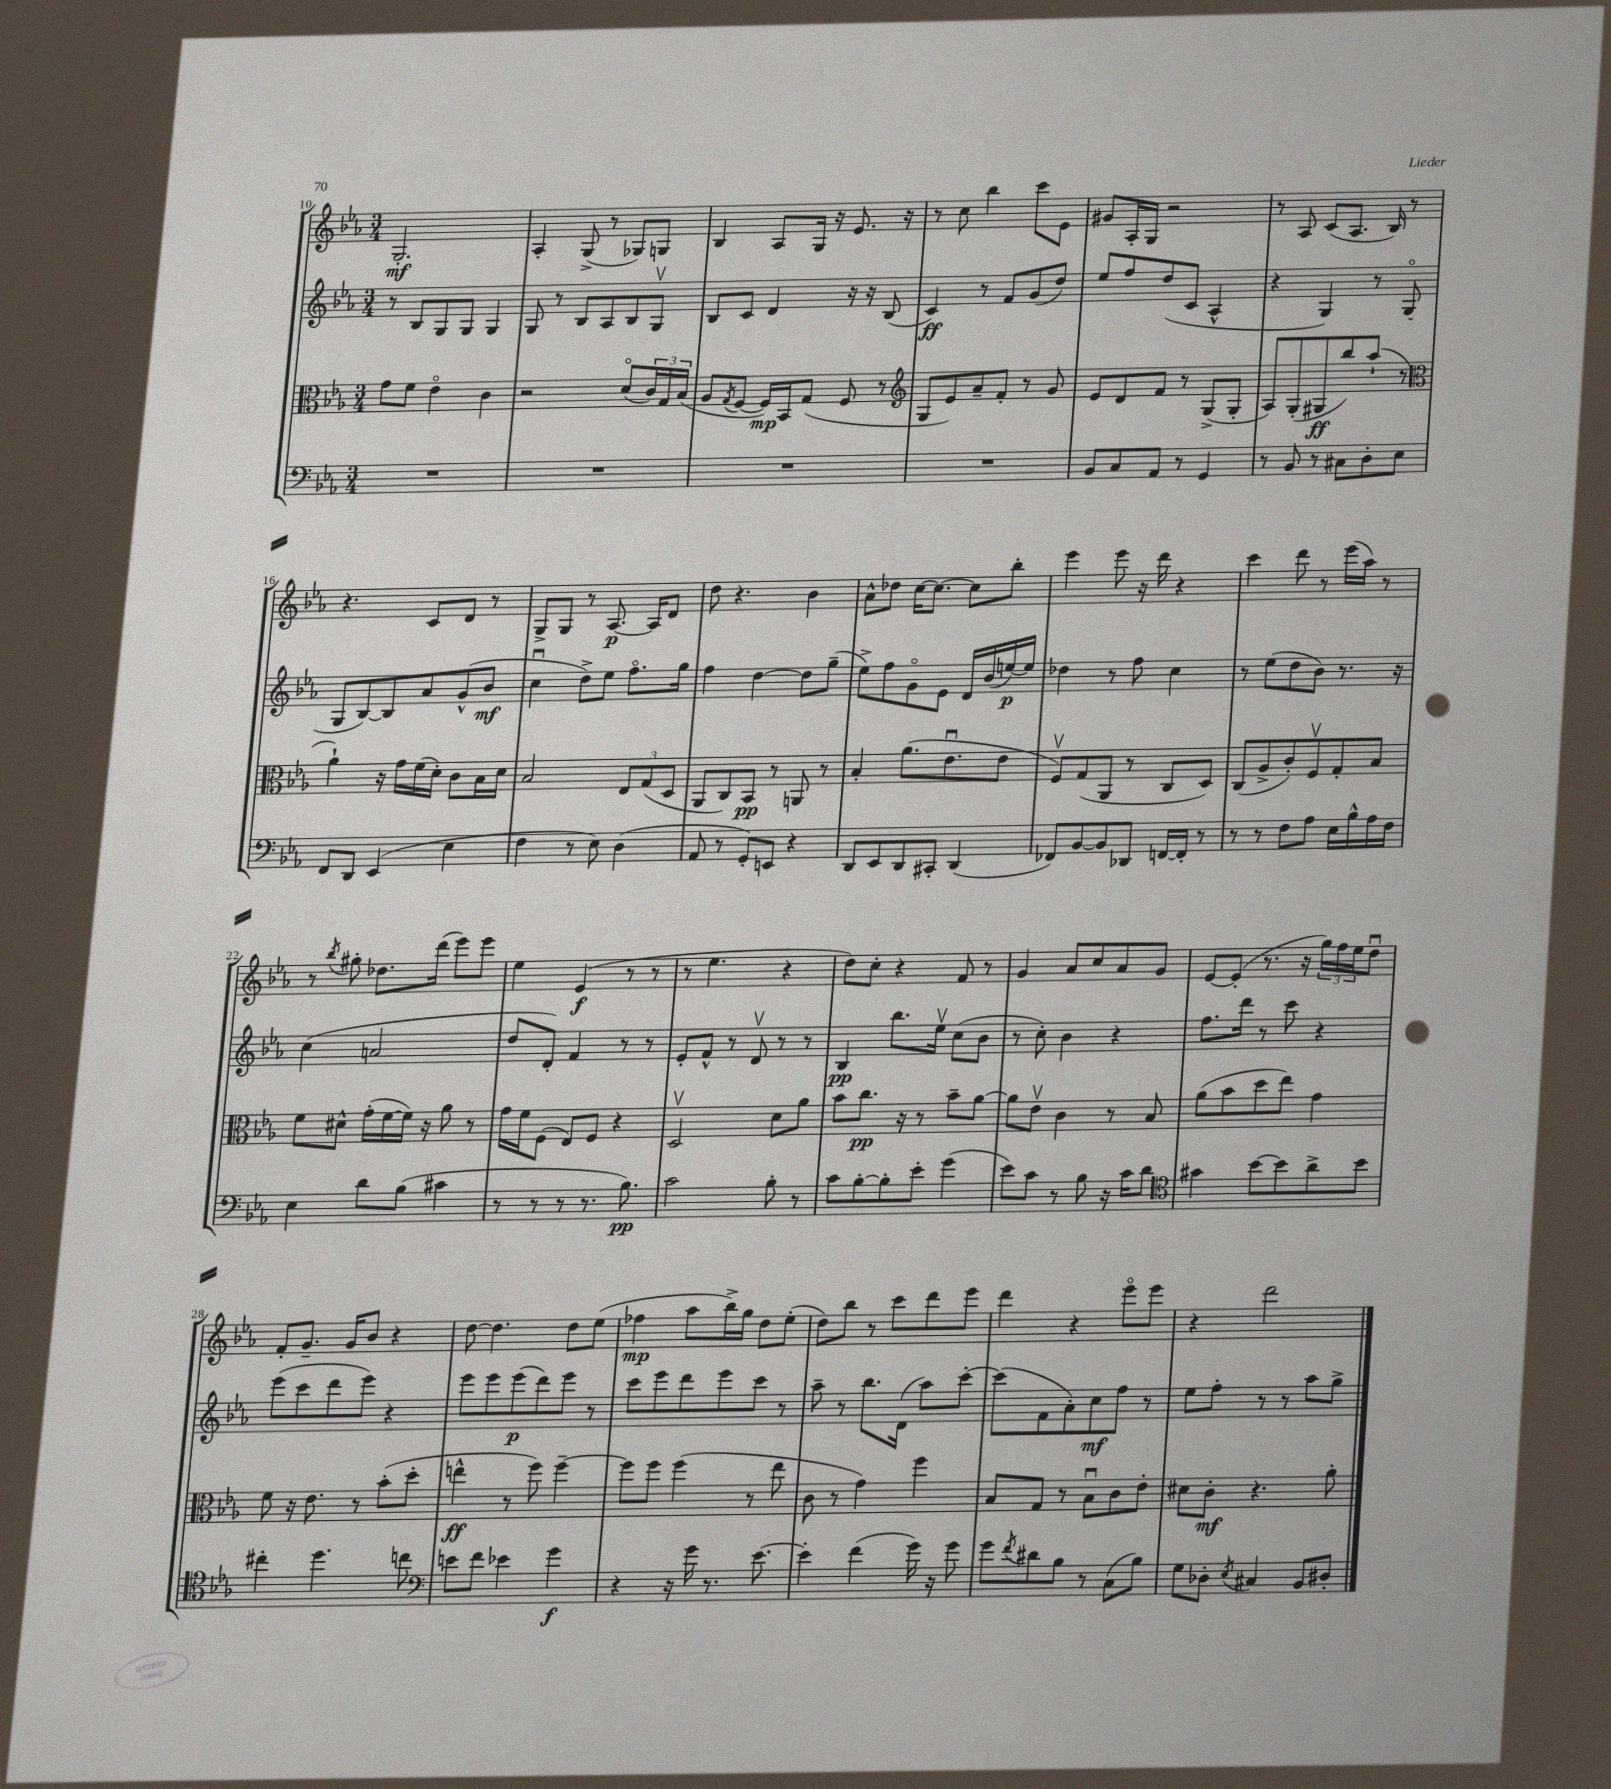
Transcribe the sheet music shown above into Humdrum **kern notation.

**kern	**kern	**kern	**kern
*staff4	*staff3	*staff2	*staff1
*clefF4	*clefC3	*clefG2	*clefG2
*k[b-e-a-]	*k[b-e-a-]	*k[b-e-a-]	*k[b-e-a-]
*M3/4	*M3/4	*M3/4	*M3/4
2.r	8g	8r	2.G'
.	8f	8B-	.
.	4e-o	8G	.
.	.	8G	.
.	4c	4G	.
=	=	=	=
2.r	2r	8G	4A-'
.	.	8r	.
.	.	8B-	(8G^
.	.	8A-	8r
.	(8do	8B-	8G-)
.	24c)	8Gv	8G
.	24G	.	.
.	(24B-	.	.
=	=	=	=
2.r	8A-	8B-	4B-
.	8qG	.	.
.	[8F	8c	.
.	16F])	4d	8A-
.	16BB-	.	.
.	(8G	.	16G
.	.	.	16r
.	8F	16r	8.e-
.	.	16r	.
.	8r	(8B-	.
.	.	.	16r
=	=	=	=
*	*clefG2	*	*
2.r	8G	4c)	8r
.	8e-)	.	8cc
.	8a-~	8r	4bb-
.	8f'	8f	.
.	8r	(8g	8ccc
.	8g	8dd)	8e-
=	=	=	=
8BB-	8e-	8ee-	8g#
8C	8d	8ff	16A-'
.	.	.	16G
8AA-	8f	(8dd	2r
8r	8r	8c	.
4GG	(8G^	4A-^^	.
.	8G'	.	.
=	=	=	=
8r	8A-)	4r	8r
8BB-	(8G'	.	8A-
8r	8G#	4G)	(8c
8C#	8bb-)	.	8.A-
8D'	(8aa-`	8r	.
.	.	.	16B-)
8E-	8r	(8Go	8r
=	=	=	=
*	*clefC3	*	*
8FF	4a-`)	8G	4.r
8DD	.	[8B-)	.
(4EE-	16r	8B-]	.
.	16g	.	.
.	(16f	8a-	8c
.	16d')	.	.
4E-	8c	(8g^^	8d
.	16B-	8b-	8r
.	16d	.	.
=	=	=	=
4F	2B-	4ccu	8G^
.	.	.	8G
8r	.	8dd^)	8r
8E-)	.	8ee-	[8.A-
(4D	12E-	8.ffo	.
.	.	.	16A-]
.	(12G	.	.
.	.	.	8d
.	12D	.	.
.	.	16gg	.
=	=	=	=
8AA-	8AA-	4ff	8dd
8r	8C)	.	4.r
8GG')	8BB-	[4dd	.
8EE	8r	.	.
4r	8AA	8dd]	4b-
.	8r	(8gg~	.
=	=	=	=
8DD	4B-'	8ee-^)	8a-^^
8EE-	.	8ff	8dd-
8DD	(8.a-	8go	[16cc
.	.	.	8.cc_
8CC#'	.	8e-	.
.	8.e-u	.	.
(4DD	.	16d	8cc]
.	.	(16b-	.
.	8e-	[16ee)	8bb-'
.	.	16ee]	.
=	=	=	=
8FF-)	8Fv)	4dd-	4eee-
[8BB-	(8G	.	.
8BB-]	8AA-	8r	8eee-
8DD-	8r	8ff	16r
.	.	.	16ddd
[16FF	8C	4cc	4r
16FF']	.	.	.
8r	8D)	.	.
=	=	=	=
8r	(8C	8r	4ccc
8r	8A-^	(8ee-	.
8F	8c')	8dd	8ddd
8A-	8Fv	8b-)	8r
16E-	8G'	8.r	(16eee-
16B-^^	.	.	16aa-)
16A-	8B-	.	8r
16F	.	16r	.
=	=	=	=
4E-	8f	(4cc	8r
.	.	.	8qbb-
.	8d#^^	.	8gg#'
8d	(16g'	2a	8.dd-
.	[16f	.	.
(8B-	16f])	.	.
.	16r	.	(16ddd
4c#	8a-	.	8eee-)
.	8r	.	8eee-
=	=	=	=
8r	16g	8dd	4ee-
.	16f	.	.
8r	(8F	8d')	.
8r	8E-)	4f	(4e-
8.r	8F	.	.
.	4r	8r	8r
8.B-)	.	.	.
.	.	8r	8r
=	=	=	=
2c	2Dv	8e-'	8r
.	.	8f^^	4.ee-
.	.	8r	.
.	.	8dv	.
8B-'	8d	8r	4r
8r	8a-	8r	.
=	=	=	=
8c	8b-	4B-	8dd)
[8B-'	8.cc	.	8cc'
8B-']	.	8.bb-	4r
.	16r	.	.
8e-'	8r	.	.
.	.	16ee-v	.
(4g	8b-~	(8cc	8f
.	[8a-	8b-	8r
=	=	=	=
8e-)	8a-]	8r	4g
8c	8e-v	8cc')	.
8r	4c	4b-	8a-
8B-	.	.	8cc
16r	8r	4r	8a-
16c	.	.	.
8d	8B-	.	8g
=	=	=	=
*clefC4	*	*	*
4g#	(8a-	8.ff	[8e-
.	8b-	.	(8e-']
.	.	16ddd	.
[8b-	8dd	8r	8.r
8b-]	8ee-)	8ccc	.
.	.	.	16r
8a-^	4g	4r	24gg)
.	.	.	24ff
.	.	.	24ee-
8b-	.	.	8ddu
=	=	=	=
4cc#'	8f	(8eee-	8f'
.	16r	8ccc	8.g~
.	8.e-	.	.
4.dd	.	8ddd	.
.	.	.	16g
.	8r	8eee-)	8b-
.	(8b-'	4r	4r
8cc	8dd'	.	.
=	=	=	=
*clefF4	*	*	*
8e	4ee^^	8eee-	[8dd
8f	.	8eee-	4.dd]
4e-	8r	(8eee-	.
.	8ff)	8ddd)	.
4g	[4ff~	8eee-	8dd
.	.	8r	(8ee-
=	=	=	=
4r	8ff]	8ccc	4ff-
.	8ff	8eee-	.
16r	(4ff	8ddd	8aa-
16g	.	.	.
8.r	.	8eee-	16bb-^)
.	.	.	16gg
.	8r	8ccc	8dd
[8.e-	.	.	.
.	8ee-	8r	(8ee-'
=	=	=	=
4e-']	8c	8aa-~	8dd)
.	8r	8r	8bb-
(4f	4g)	8.bb-	8r
.	.	.	8ccc
.	.	(16d	.
16g)	4ff	8aa-)	8ddd
16r	.	.	.
8g	.	[8ccc'	8eee-
=	=	=	=
8g	8B-	(8ccc]	4ddd
8qf	.	.	.
8d#	8G	8f	.
8B-	8r	8a-')	4r
8r	8B-u	8cc	.
(8C	8c	8ff	8eee-o
8B-)	8e-'	8r	8eee-
=	=	=	=
8G	8d#	8ee-	4r
8D-'	8c'	8ff'	.
8qE-	.	.	.
4C#	4.r	8r	2ddd
.	.	8r	.
8BB-	.	8aa-	.
8D#'	8a-'	8gg^	.
==	==	==	==
*-	*-	*-	*-
